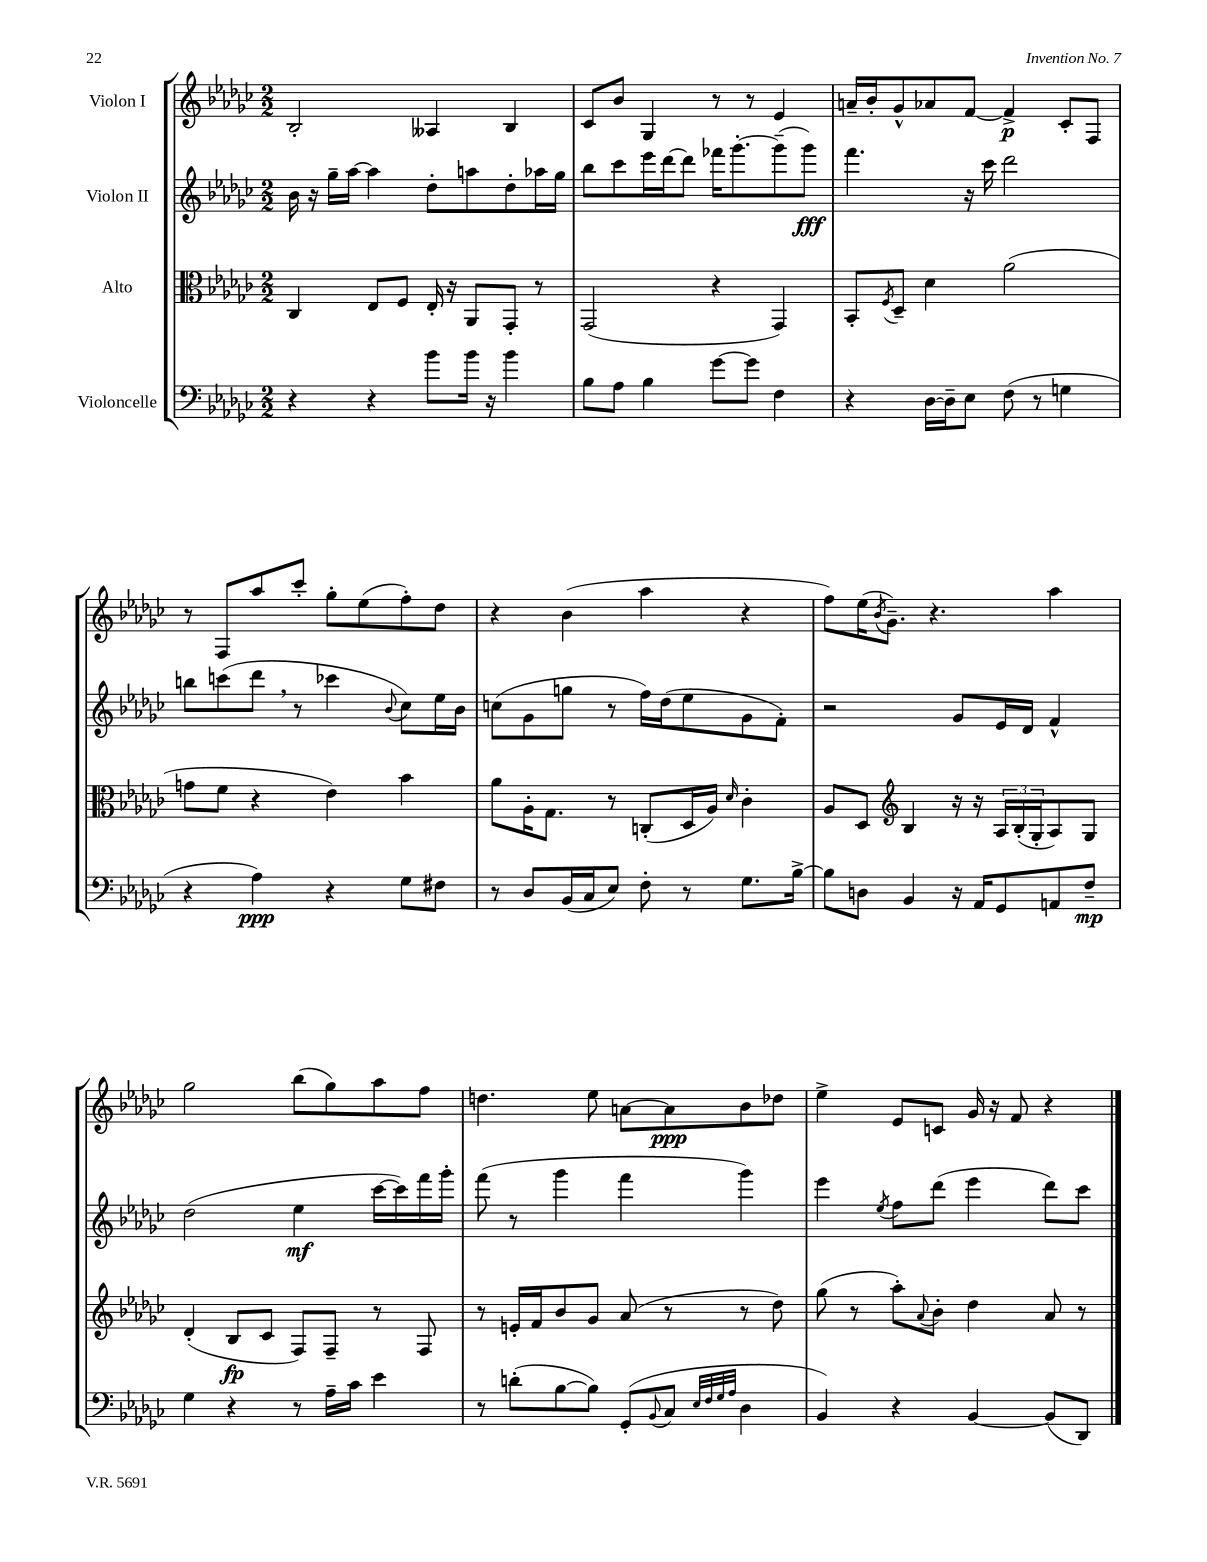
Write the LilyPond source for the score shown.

<<
\new StaffGroup <<
\new Staff = "s0" \with { instrumentName = "Violon I" } {
    \clef treble \key ges \major \numericTimeSignature \time 2/2
    bes2-. aeses4 bes4 |
    ces'8 bes'8 ges4 r8 r8 ees'4 |
    a'16-- bes'16-. ges'8-^ aes'8 f'8~ f'4->\p ces'8-. f8 |
    r8 f8 aes''8 ces'''8-. ges''8-. ees''8( f''8-.) des''8 |
    r4 bes'4( aes''4 r4 |
    f''8) ees''16( \acciaccatura { bes'8 } ges'8.--) r4. aes''4 |
    ges''2 bes''8( ges''8) aes''8 f''8 |
    d''4. ees''8 a'8~ a'8\ppp bes'8 des''8 |
    ees''4-> ees'8 c'8 ges'16 r16 f'8 r4 \bar "|." |
}
\new Staff = "s1" \with { instrumentName = "Violon II" } {
    \clef treble \key ges \major \numericTimeSignature \time 2/2
    bes'16 r16 ges''16-- aes''16~ aes''4 des''8-. a''8 des''8-. aes''16 ges''16 |
    bes''8 ces'''8 ees'''16 des'''16~ des'''8 fes'''16 ges'''8.~-. ges'''8--( ges'''8\fff) |
    f'''4. r16 ces'''16 des'''2 |
    b''8 c'''8( des'''8 \breathe r8 ces'''4 \appoggiatura { bes'8 } ces''8) ees''16 bes'16 |
    c''8( ges'8 g''8 r8 f''16) des''16( ees''8 ges'8 f'8-.) |
    r2 ges'8 ees'16 des'16 f'4-^ |
    des''2( ees''4\mf ces'''16~ ces'''16) f'''16 ges'''16-. |
    f'''8( r8 ges'''4 f'''4 ges'''4) |
    ees'''4 \acciaccatura { ees''8 } f''8 des'''8( ees'''4 des'''8) ces'''8 \bar "|." |
}
\new Staff = "s2" \with { instrumentName = "Alto" } {
    \clef alto \key ges \major \numericTimeSignature \time 2/2
    ces4 ees8 f8 ees16-. r16 aes,8 ges,8-. r8 |
    ges,2( r4 ges,4) |
    bes,8-. \acciaccatura { f8 } des8-- des'4 aes'2( |
    g'8 f'8 r4 ees'4) bes'4 |
    aes'8 aes16-. ges8. r8 c8-.( des16 aes16) \grace { des'16 } ces'4-. |
    aes8 des8 \clef treble bes4 r16 r16 \tuplet 3/2 { aes16 bes16-.( ges16-. } aes8) ges8 |
    des'4-.( bes8\fp ces'8 f8) f8-- r8 f8 |
    r8 e'16-. f'16 bes'8 ges'8 aes'8( r8 r8 des''8) |
    ges''8( r8 aes''8-.) \appoggiatura { aes'8 } bes'8-. des''4 aes'8 r8 \bar "|." |
}
\new Staff = "s3" \with { instrumentName = "Violoncelle" } {
    \clef bass \key ges \major \numericTimeSignature \time 2/2
    r4 r4 bes'8 bes'16 r16 bes'4 |
    bes8 aes8 bes4 ges'8~ ges'8 f4 |
    r4 des16~ des16-- ees8 f8( r8 g4 |
    r4 aes4\ppp) r4 ges8 fis8 |
    r8 des8 bes,16( ces16 ees8) f8-. r8 ges8. bes16~-> |
    bes8 d8 bes,4 r16 aes,16 ges,8 a,8 f8--\mp |
    ges4 r4 r8 aes16-- ces'16 ees'4 |
    r8 d'8-.( bes8~ bes8) ges,8-.( \appoggiatura { bes,8 } ces8 \grace { ees32 f32 ges32 aes32 } des4 |
    bes,4) r4 bes,4~ bes,8( des,8) \bar "|." |
}
>>
>>
\layout { \context { \Score \remove "Bar_number_engraver" } }
